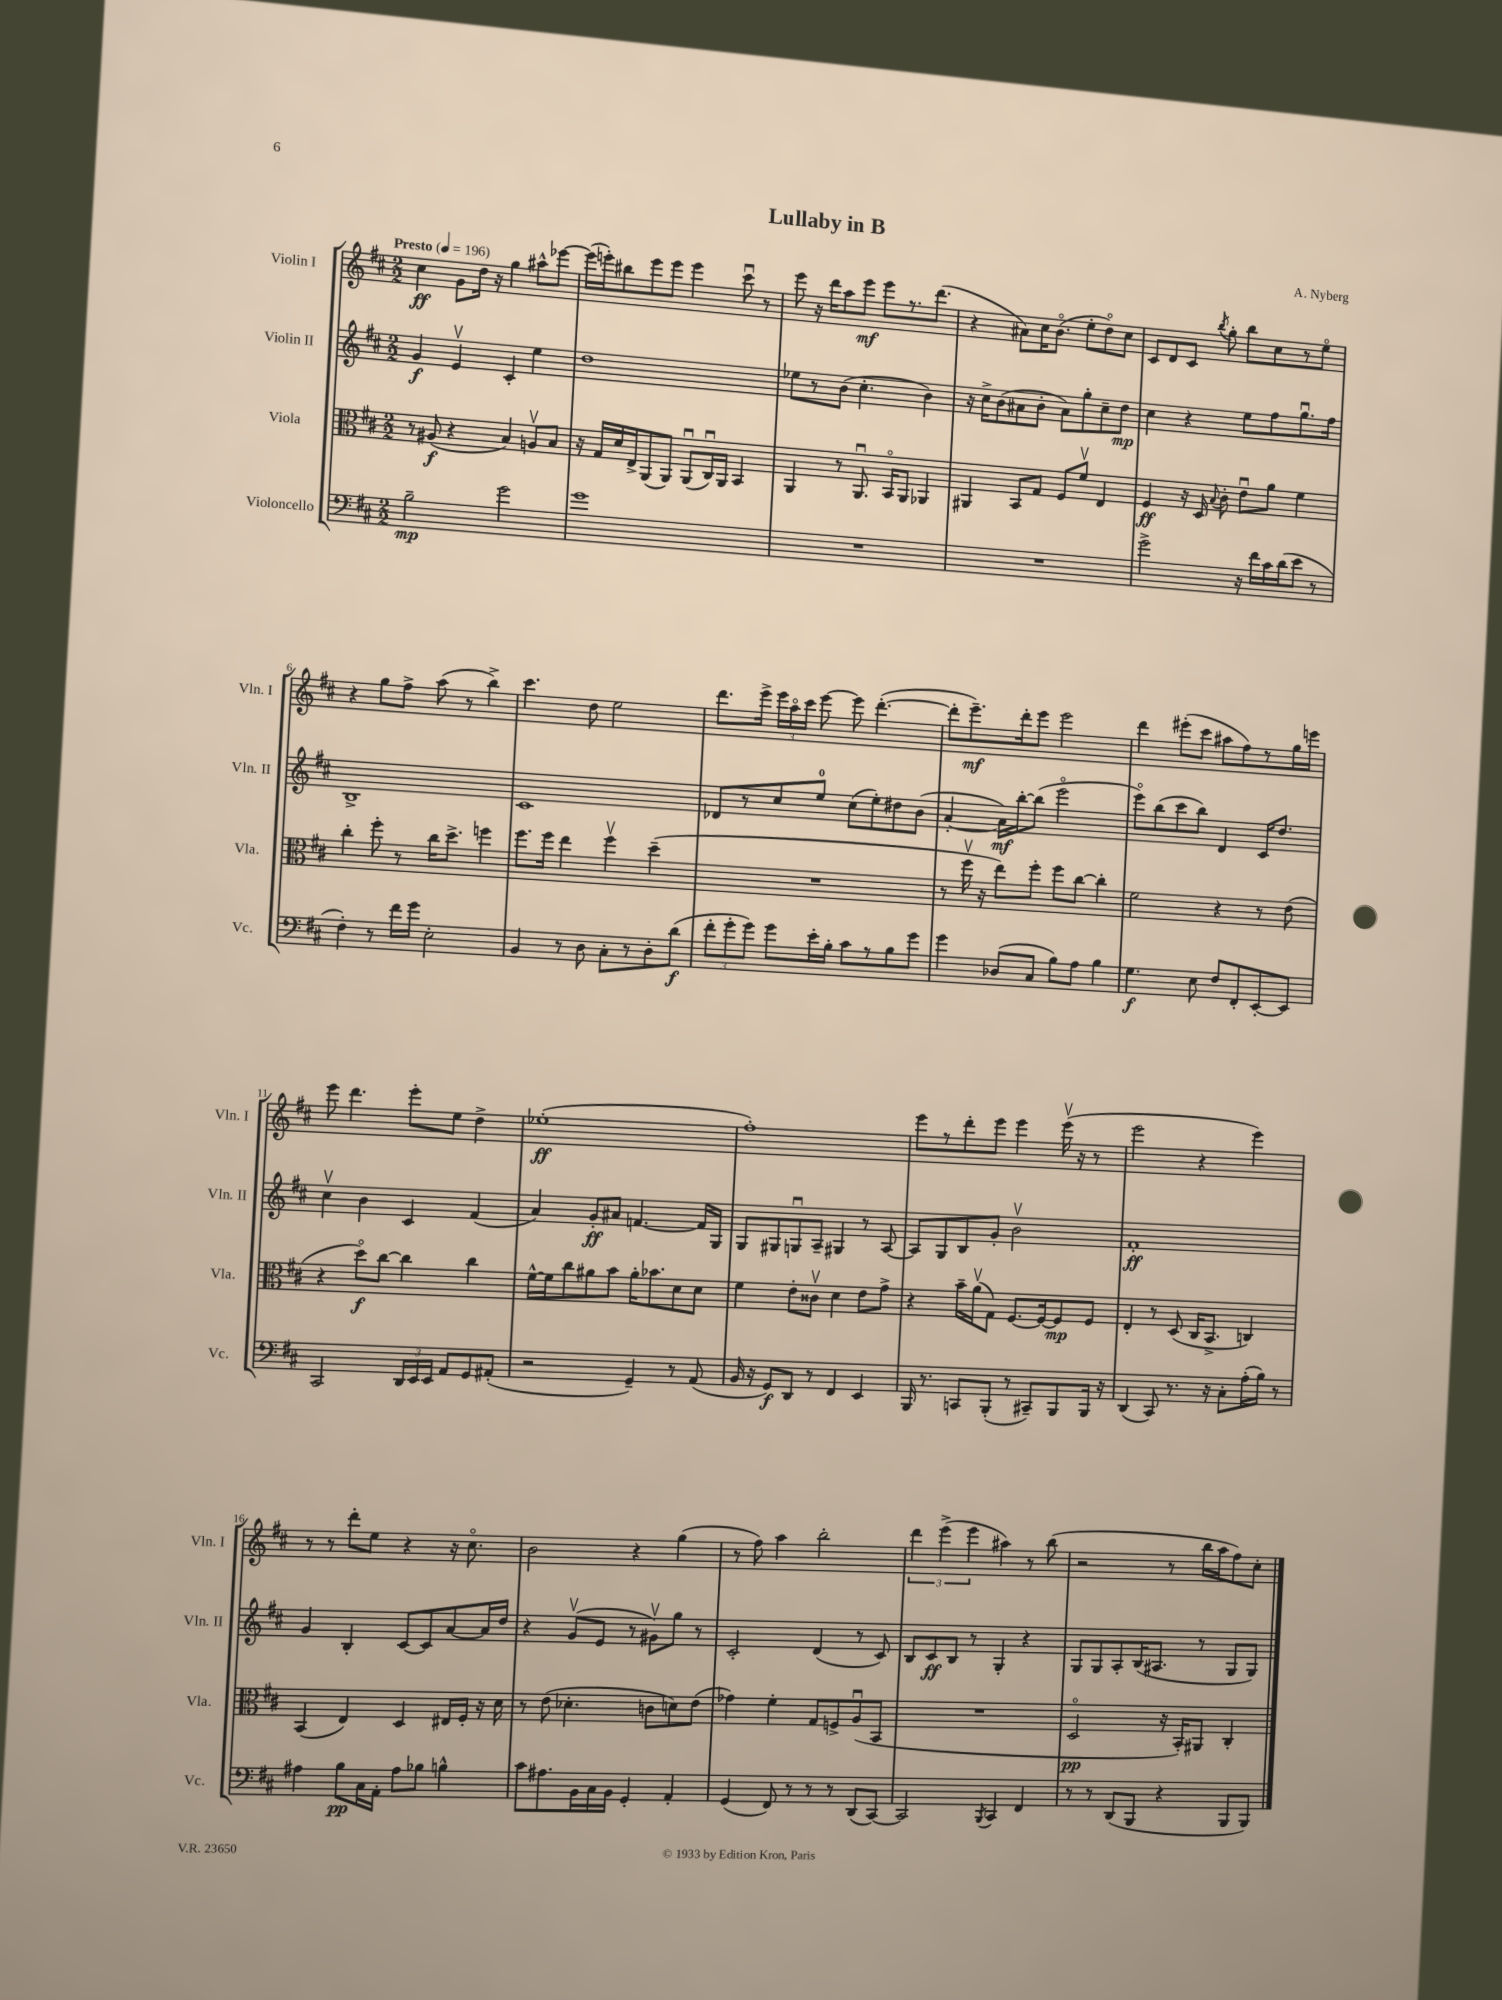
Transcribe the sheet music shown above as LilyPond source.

\header { title = "Lullaby in B" composer = "A. Nyberg" }
<<
\new StaffGroup <<
\new Staff = "s0" \with { instrumentName = "Violin I" shortInstrumentName = "Vln. I" } {
    \clef treble \key d \major \numericTimeSignature \time 2/2 \tempo "Presto" 4 = 196
    \autoBeamOff cis''4\ff g'8[ d''16] r16 g''4 ais''8[-^ ees'''8]~ |
    ees'''16[( e'''16-.) bis''8 e'''8 e'''8] e'''4 cis'''8\downbow r8 |
    e'''8 r16 d'''16[ a''8 e'''8]\mf e'''8[ r8. d'''8.]( |
    r4 ais'8[) cis''16 b'8.]\flageolet( e''8[-. d''8\flageolet) cis''8] |
    cis'8[ d'8 cis'8] \acciaccatura { b''8 } g''8-. b''8[ cis''8 r8 e''8]\flageolet |
    r4 g''8[ fis''8]-> a''8( r8 b''4->) |
    cis'''4. d''8 e''2 |
    d'''8.[ e'''16]-> \tuplet 3/2 { e'''16[ a''16\flageolet cis'''16] } e'''8~ e'''8 d'''4.~-.( |
    d'''8[-. e'''8.--\mf) d'''16-. e'''8] e'''2 |
    d'''4 eis'''8[-.( cis'''8] ais''8[ fis''8) r8 g''16 e'''16] |
    e'''8 d'''4. e'''8[-. e''8] d''4-> |
    ees''1-.\ff( |
    fis''1-.) |
    e'''8[ r8 d'''8-. e'''8] e'''4 e'''16\upbow( r16 r8 |
    e'''2 r4 e'''4) |
    r8 r8 d'''8[-. e''8] r4 r16 cis''8.\flageolet |
    b'2 r4 g''4( |
    r8 fis''8) a''4 b''2-. |
    \tuplet 3/2 { d'''4 e'''4->( e'''4 } ais''4) r8 b''8( |
    r2 r8 b''16[ a''16 fis''8) cis''8]-. \bar "|." |
}
\new Staff = "s1" \with { instrumentName = "Violin II" shortInstrumentName = "Vln. II" } {
    \clef treble \key d \major \numericTimeSignature \time 2/2
    \autoBeamOff g'4\f e'4\upbow cis'4-. e''4 |
    d''1 |
    ees''8[ r8 b'8]( cis''4.-. b'4) |
    r16 cis''16[-> b'8( ais'8 b'8]-. ais'8[) g''8-. cis''8-- d''8]\mp |
    cis''4 r4 e''8[ fis''8 g''8.\downbow fis''16] |
    b1-> |
    cis'1 |
    des'8[ r8 cis''8 e''8]-0 cis''8[( e''8-.) dis''8 b'8]( |
    a'4~-. a'16[\mf) b''16~-. b''8]( e'''2\flageolet |
    e'''8[\flageolet) b''8( cis'''8 b''8]) d'4 cis'16[ d''8.] |
    cis''4\upbow b'4 cis'4 fis'4( |
    a'4) g'8[-.\ff ais'8] f'4.~ f'16[ g16] |
    g8[ gis8 g8\downbow a8]-- gis4 r8 a8~ |
    a8[ g8 b8 g'8]-. b'2\upbow |
    fis'1-.\ff |
    g'4 b4-. cis'8[~ cis'8 a'8~ a'16 d''16] |
    r4 g'8[\upbow( e'8] r8 gis'8[\upbow) g''8] r8 |
    cis'2-. d'4( r8 cis'8) |
    b8[ cis'8\ff b8] r8 g4-. r4 |
    g8[ g8 a8-. b16( ais8.] r8 g8[ g8]) \bar "|." |
}
\new Staff = "s2" \with { instrumentName = "Viola" shortInstrumentName = "Vla." } {
    \clef alto \key d \major \numericTimeSignature \time 2/2
    \autoBeamOff r8 ais8\f( r4 b4) a8[\upbow b8] |
    r16 g16[ d'16 e16-> a,8( a,8]) a,8[\downbow( cis16\downbow) a,16] b,4 |
    a,4 r8 a,8.\downbow b,16[\flageolet a,8] aes,4 |
    ais,4 b,8[ g8] fis8[ fis'8]\upbow e4 |
    fis4\ff r16 d16 \appoggiatura { b8 } cis'8-. e'8[\downbow a'8] fis'4 |
    cis''4-. fis''8-. r8 cis''16[ d''8.]-> f''4 |
    fis''8.[ fis''16] e''4 fis''4\upbow d''4--( |
    R1 |
    r8 fis''16\upbow r16 e''8[) fis''8]-. fis''8[ cis''8]~ cis''4-. |
    fis'2 r4 r8 e'8( |
    r4 d''8[\flageolet\f) cis''8]~ cis''4 cis''4 |
    fis'16[~-^ fis'16 cis''8 ais'8 b'8] ais'16[-. bes'8. d'8 d'8] |
    fis'4 e'8[-. cisis'8]\upbow d'4 e'8[ g'8]-> |
    r4 b'16[-- a'16\upbow( g8]) fis8.[~ fis16~ fis8\mp fis8] |
    e4-. r8 d8( cis16[ b,8.]-> c4) |
    b,4( e4) d4 eis16[ fis16]-. r16 d'16 |
    r8 e'8( des'4.-. c'8[ d'8) e'8]( |
    ges'4) fis'4-. g8[ f8-> a8\downbow( b,8] |
    R1 |
    d2\flageolet\pp r16 b,16[-.) ais,8] cis4-. \bar "|." |
}
\new Staff = "s3" \with { instrumentName = "Violoncello" shortInstrumentName = "Vc." } {
    \clef bass \key d \major \numericTimeSignature \time 2/2
    \autoBeamOff b2--\mp g'2 |
    g'1 |
    R1 |
    R1 |
    g'2-> r16 fis'16[ cis'16 d'16( e'8] r8 |
    fis4-.) r8 fis'16[ g'16] e2-. |
    b,4 r8 d8 cis8[-. r8 d8-. d'8]\f( |
    \tuplet 3/2 { fis'8[-. g'8-. g'8]) } g'8[ e'16-. b16]-. cis'8[ r8 b8 g'8] |
    g'4 des8[( cis8] b8[) a8] b4 |
    g4.\f e8 fis8[ fis,8-. e,8~-. e,8] |
    cis,2 \tuplet 3/2 { d,16[ e,16 e,16] } a,8[ g,8 ais,8]-.( |
    r2 g,4--) r8 a,8( |
    b,16 r16 g,8[\f) d,8] r8 fis,4 e,4 |
    b,,16 r8. c,8[ b,,8]-.( r8 cis,8[--) b,,8 b,,16] r16 |
    d,4( cis,8) r8. r16 cis8[-. a16-.( b16]) r8 |
    ais4 b8[\pp cis16 a,16]-. ais8[ bes8] b4-^ |
    cis'8[ ais8. b,16 cis16 b,16] g,4-. a,4-. |
    g,4( fis,8) r8 r8 r8 d,8[( cis,8]~) |
    cis,2 \acciaccatura { b,,8 } cis,4 fis,4 |
    r8 r8 d,8[( b,,8] r4 b,,8[ b,,8]) \bar "|." |
}
>>
>>
